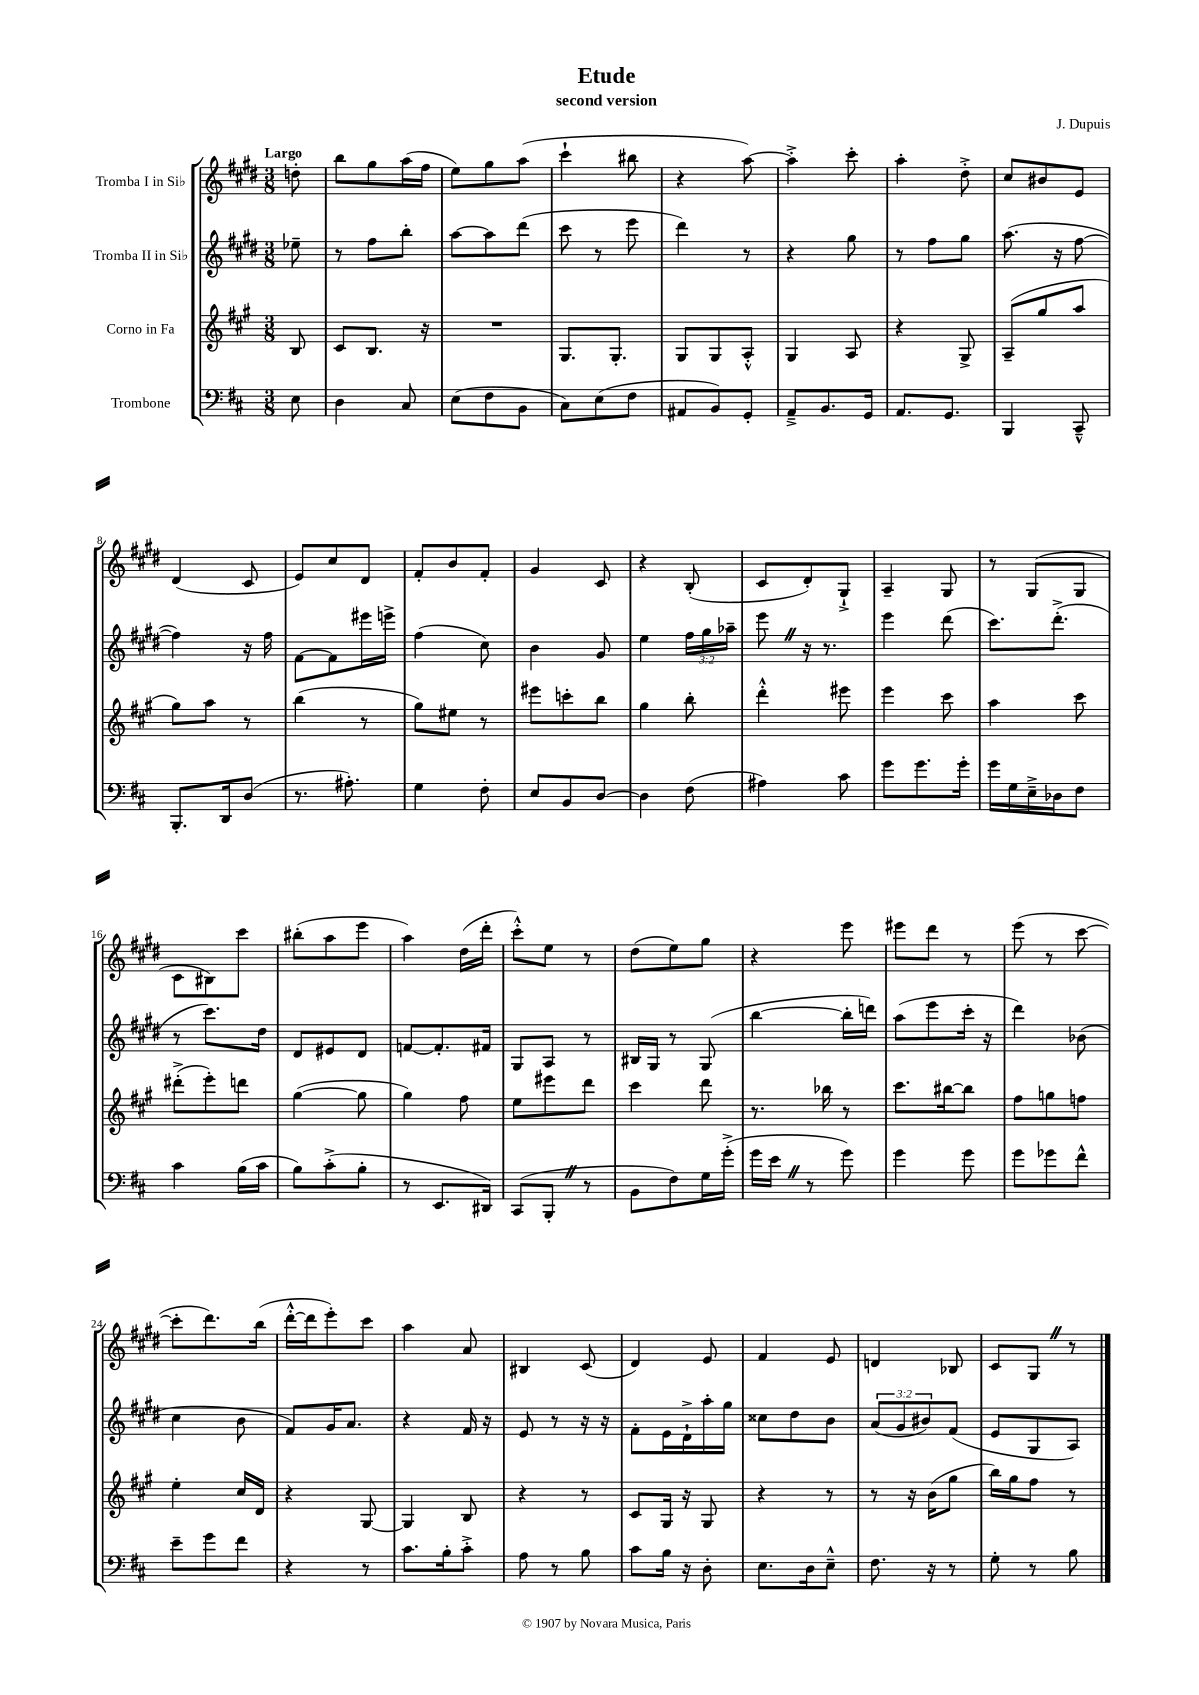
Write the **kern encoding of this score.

**kern	**kern	**kern	**kern
*staff4	*staff3	*staff2	*staff1
*clefF4	*clefG2	*clefG2	*clefG2
*k[f#c#]	*k[f#c#g#]	*k[f#c#g#d#]	*k[f#c#g#d#]
*M3/8	*M3/8	*M3/8	*M3/8
8E	8B	8ee-~	8dd'
=	=	=	=
4D	8c#	8r	8bb
.	8.B	8ff#	8gg#
8C#	.	8bb'	(16aa
.	16r	.	16ff#
=	=	=	=
(8E	4.r	[8aa	8ee)
8F#	.	8aa]	8gg#
8BB	.	(8ddd#	(8aa
=	=	=	=
8C#)	8.G#	8ccc#	4ccc#`
(8E	.	8r	.
.	8.G#'	.	.
8F#	.	8eee	8bb#
=	=	=	=
8AA#	8G#	4ddd#)	4r
8BB)	8G#	.	.
8GG'	8A'^^	8r	[8aa)
=	=	=	=
8AA~^	4G#	4r	4aa'^]
8.BB	.	.	.
.	8A	8gg#	8ccc#'
16GG	.	.	.
=	=	=	=
8.AA	4r	8r	4aa'
.	.	8ff#	.
8.GG	.	.	.
.	8G#^	8gg#	8dd#'^
=	=	=	=
4BBB	(8A~	(8.aa	8cc#
.	8gg#	.	8b#
.	.	16r	.
8CC#~^^	8aa	[8ff#	8e
=	=	=	=
8.BBB'	8gg#)	4ff#])	(4d#
.	8aa	.	.
16DD	.	.	.
(8D	8r	16r	8c#
.	.	16ff#	.
=	=	=	=
8.r	(4bb	[8f#	8e)
.	.	8f#]	8cc#
8.A#')	.	.	.
.	8r	16eee#	8d#
.	.	16eee^	.
=	=	=	=
4G	8gg#)	(4ff#	8f#'
.	8ee#	.	8b
8F#'	8r	8cc#)	8f#'
=	=	=	=
8E	8eee#	4b	4g#
8BB	8ccc'	.	.
[8D	8bb	8g#	8c#
=	=	=	=
4D]	4gg#	4ee	4r
(8F#	8bb'	24ff#	(8B'
.	.	24gg#	.
.	.	24aa-~	.
=	=	=	=
4A#)	4ddd'^^	8eee	8c#
.	.	16r	8d#')
.	.	8.r	.
8c#	8eee#	.	8G#`^
=	=	=	=
8g	4eee	4eee	4A~
8.g	.	.	.
.	8ccc#	(8ddd#	8G#
16g'	.	.	.
=	=	=	=
16g	4aa	8.ccc#)	8r
16G	.	.	.
16E~^	.	.	(8G#
16D-	.	(8.ddd#'^	.
8F#	8ccc#	.	8G#
=	=	=	=
4c#	(8ddd#'^	8r	8c#
.	8eee')	8.ccc#)	8B#)
(16B	8ddd	.	8ccc#
16c#	.	16dd#	.
=	=	=	=
8B)	([4gg#	8d#	(8bb#'
(8c#'^	.	8e#	8aa
8B'	8gg#]	8d#	8eee
=	=	=	=
8r	4gg#)	[8f	4aa)
8.EE	.	8.f']	.
.	8ff#	.	(16dd#
16DD#)	.	16f#	16ddd#'
=	=	=	=
(8CC#	8ee	8G#	8ccc#'^^)
8BBB'	8eee#	8A	8ee
8r	8ddd	8r	8r
=	=	=	=
8BB	4ccc#	16B#	(8dd#
.	.	16G#	.
8F#)	.	8r	8ee)
16G	8ddd	(8G#	8gg#
(16g'^	.	.	.
=	=	=	=
16g	8.r	[4bb	4r
16e	.	.	.
8r	.	.	.
.	16bb-	.	.
8g)	8r	16bb']	8eee
.	.	16ddd)	.
=	=	=	=
4g	8.ccc#	(8aa	8eee#
.	.	8eee	8ddd#
.	[16bb#	.	.
8g	8bb#]	16ccc#'	8r
.	.	16r	.
=	=	=	=
8g	8ff#	4ddd#)	(8eee
8g-	8gg	.	8r
8f#^^	8ff	(8b-	[8ccc#
=	=	=	=
8e~	4ee'	4cc#	8ccc#']
8g	.	.	8.ddd#)
8f#	16cc#	8b	.
.	16d	.	(16bb
=	=	=	=
4r	4r	8f#)	[16ddd#'^^
.	.	.	16ddd#]
.	.	16g#	8eee')
.	.	8.a	.
8r	[8G#	.	8ccc#
=	=	=	=
8.c#	4G#]	4r	4aa
16B'	.	.	.
8c#'^	8B	16f#	8a
.	.	16r	.
=	=	=	=
8A	4r	8e	4B#
8r	.	8r	.
8B	8r	16r	(8c#
.	.	16r	.
=	=	=	=
8c#	8c#	8f#'	4d#)
16B	16G#	16e	.
16r	16r	16d#`^	.
8D'	8G#	16aa'	8e
.	.	16gg#	.
=	=	=	=
8.E	4r	8cc##	4f#
.	.	8dd#	.
16D	.	.	.
8E~^^	8r	8b	8e
=	=	=	=
8.F#	8r	(12a	4d
.	.	12g#	.
.	16r	.	.
.	.	12b#)	.
16r	(16b	.	.
8r	8gg#	(8f#	8B-
=	=	=	=
8G'	16bb)	8e	8c#
.	16gg#	.	.
8r	8ff#	8G#	8G#
8B	8r	8A)	8r
==	==	==	==
*-	*-	*-	*-
